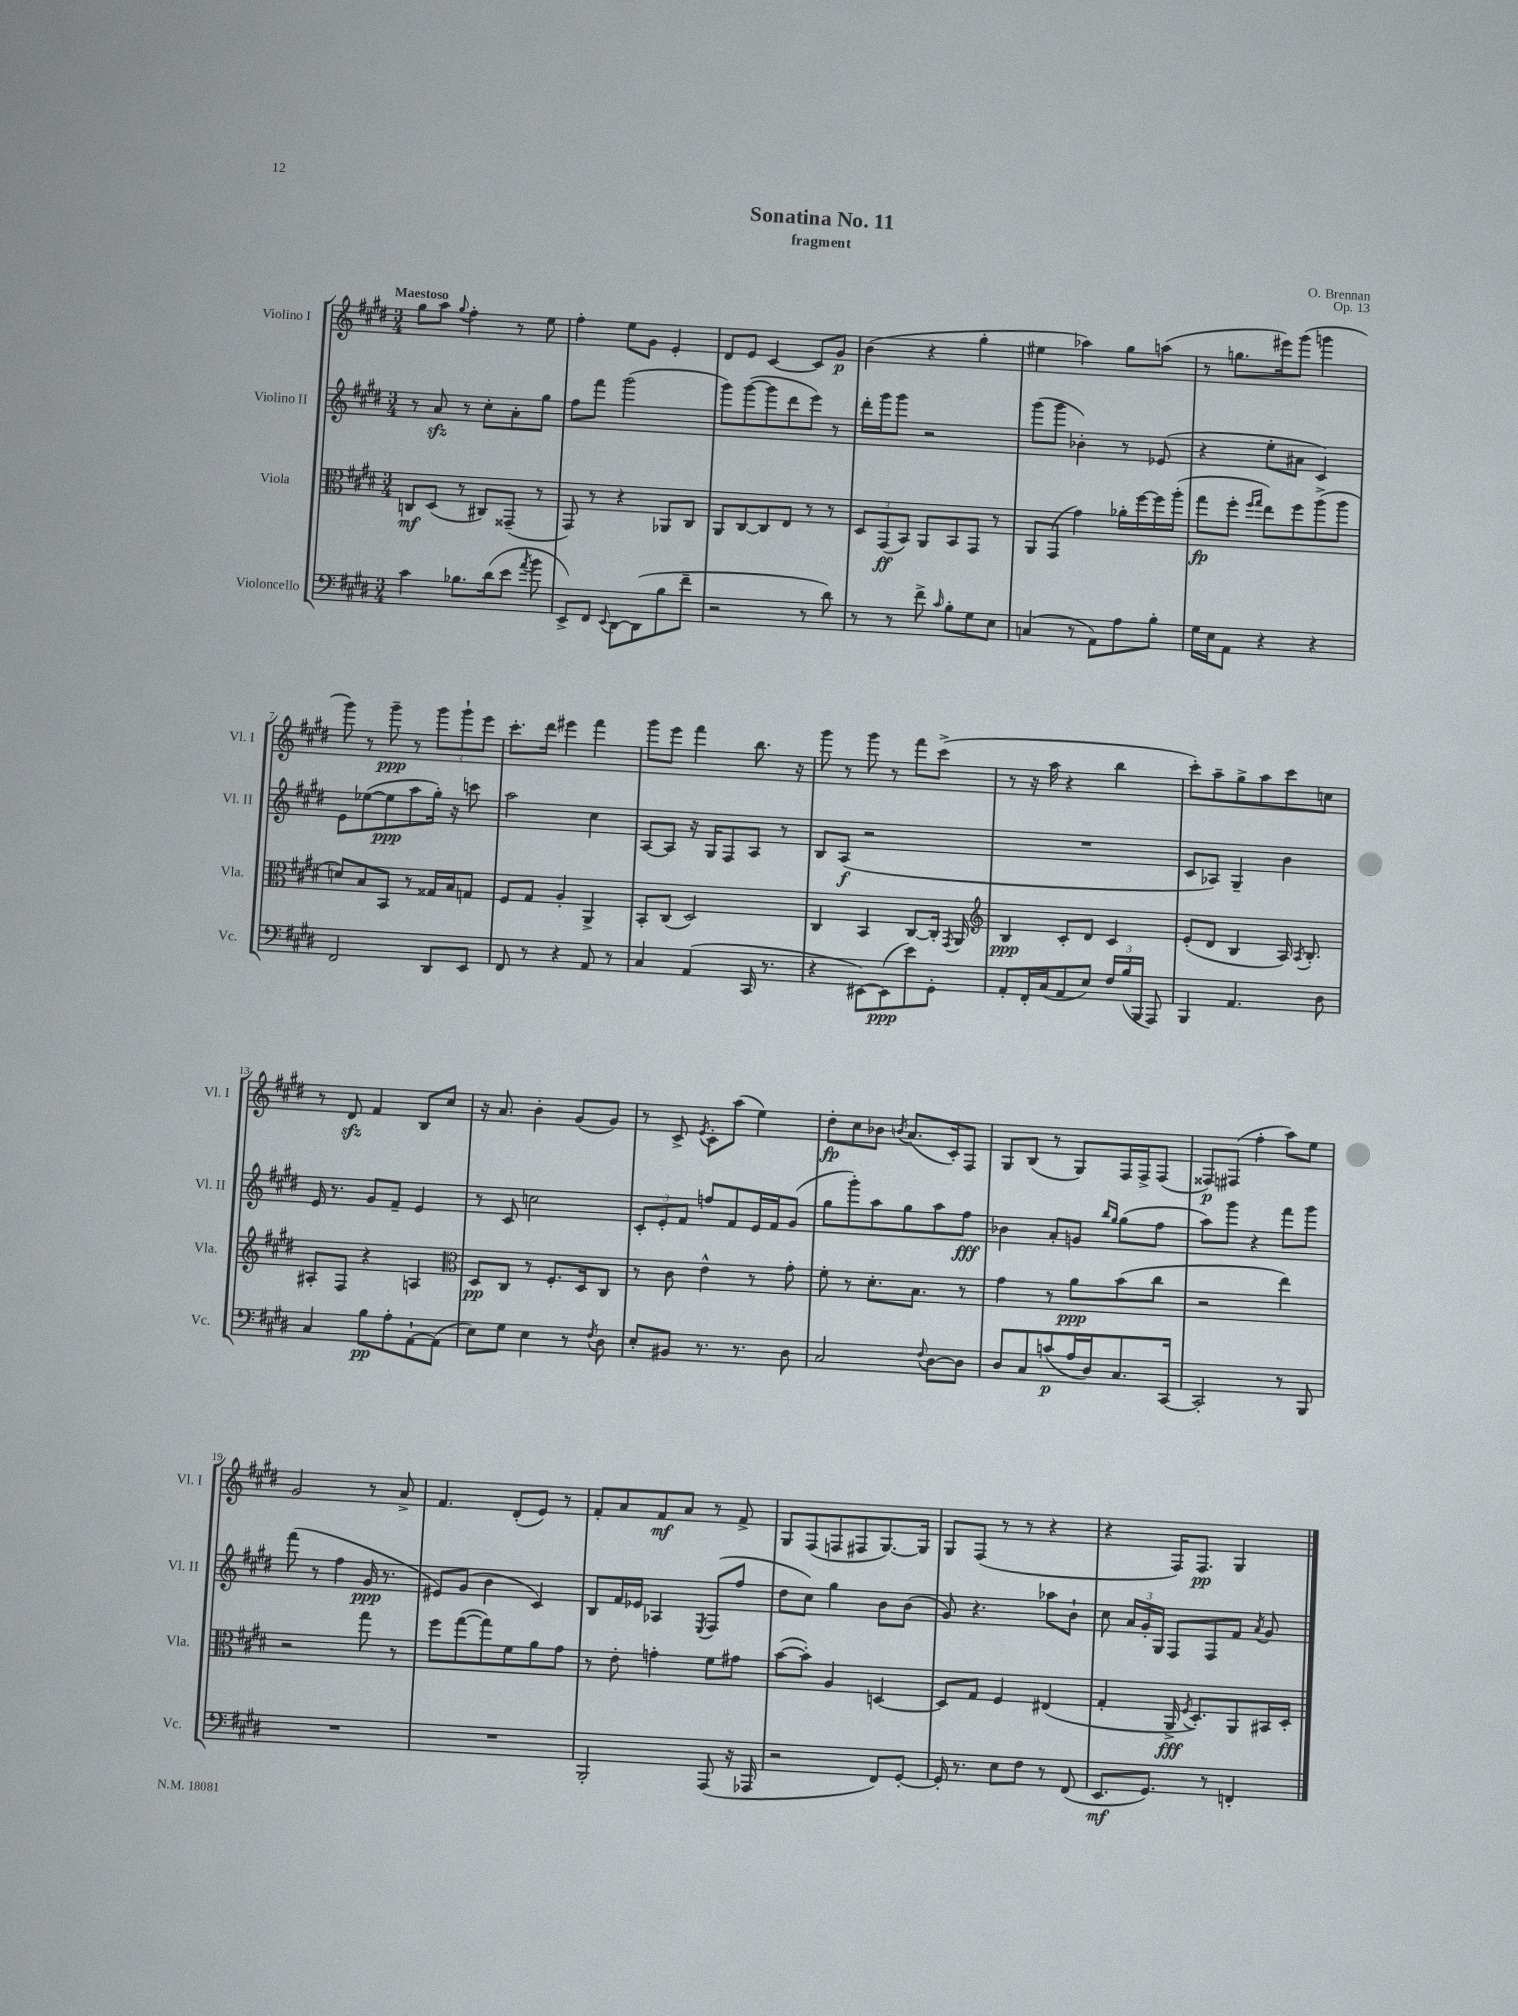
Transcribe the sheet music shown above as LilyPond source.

\header { title = "Sonatina No. 11" composer = "O. Brennan" subtitle = "fragment" opus = "Op. 13" }
<<
\new StaffGroup <<
\new Staff = "s0" \with { instrumentName = "Violino I" shortInstrumentName = "Vl. I" } {
    \clef treble \key e \major \numericTimeSignature \time 3/4 \tempo "Maestoso"
    \autoBeamOff gis''8[ a''8] \appoggiatura { gis''8 } fis''4-. r8 e''8 |
    fis''4-. e''8[ gis'8] e'4-. |
    dis'8[ e'8] cis'4~ cis'8[ gis'8]\p |
    b'4( r4 gis''4-. |
    eis''4 aes''4) gis''8[ a''8]( |
    r8 g''8.[ eis'''16) gis'''8]( g'''4 |
    gis'''8) r8 gis'''8--\ppp r8 \tuplet 3/2 { gis'''8[ gis'''8-! e'''8] } |
    cis'''8.[-. dis'''16] eis'''4 fis'''4 |
    gis'''8[ e'''8] fis'''4 b''8. r16 |
    gis'''8 r8 gis'''8 r8 fis'''8[ cis'''8]->( |
    r8 r16 a''16 r4 b''4 |
    cis'''8[-.) a''8-- gis''8-> a''8 cis'''8 c''8] |
    r8 dis'8\sfz fis'4 b8[ cis''8] |
    r16 a'8. b'4-. gis'8[( gis'8]) |
    r8 cis'8-> \acciaccatura { e'8 } cis'8[-. a''8]( e''4) |
    dis''8[-.\fp cis''8 bes'8] \acciaccatura { b'8 } a'8.[( cis'16-.) fis8] |
    gis8[ b8]( r8 gis8[) fis16 fis16-> fis8]( |
    fisis8[\p) fis8]( fis''4-. a''8[) e''8] |
    gis'2 r8 a'8-> |
    fis'4. dis'8[-.( e'8]) r8 |
    fis'8[-. a'8 fis'8\mf a'8] r8 fis'8-> |
    gis8[ fis8( f8 fis8 gis8.~) gis16] |
    gis8[ fis8]( r8 r8 r4 |
    r4 fis16[) fis8.]\pp gis4 \bar "|." |
}
\new Staff = "s1" \with { instrumentName = "Violino II" shortInstrumentName = "Vl. II" } {
    \clef treble \key e \major \numericTimeSignature \time 3/4
    \autoBeamOff r8 a'8\sfz r8 cis''8[-. a'8-. gis''8] |
    fis''8[ fis'''8] gis'''2( |
    gis'''8[) gis'''8~( gis'''8 dis'''8 e'''8]) r8 |
    dis'''16[-. gis'''16 gis'''8] r2 |
    gis'''8[( gis'''8] bes'4-.) r8 ees'8( |
    r4 e''8[-. ais'8] cis'4) |
    e'8[ ees''8~( ees''8\ppp a''8 gis''16]-.) r16 c'''8 |
    a''2 cis''4 |
    a8[~ a8] r16 gis16[ fis8 a8] r8 |
    b8[ a8]\f( r2 |
    R2. |
    cis'8[ aes8]) gis4-- b'4 |
    e'16 r8. gis'8[ fis'8]-- e'4 |
    r8 cis'8 c''2 |
    \tuplet 3/2 { cis'8[-. e'8-. fis'8] } f''8[ fis'8 e'16 fis'16 gis'8]( |
    gis''8[ gis'''8-.) a''8 gis''8 a''8 fis''8]\fff |
    bes'4 a'8[-. g'8] \grace { b''16[ gis''16] } gis''8[( fis''8] |
    a''8[) gis'''8] r4 fis'''8[ gis'''8] |
    fis'''8( r8 fis''4 gis'16\ppp r8. |
    eis'8[) gis'8]( b'4 cis'4) |
    b8[ fis'16 ees'16] aes4 \acciaccatura { e8 } fis8[( fis''8] |
    dis''8[ cis''8]) gis''4 b'8[ b'8]( |
    gis'8) r4. aes''8[ b'8]-! |
    cis''8 \tuplet 3/2 { a'16[ gis'16-. gis16] } fis8[ fis8 fis'8] \acciaccatura { a'8 } gis'8 \bar "|." |
}
\new Staff = "s2" \with { instrumentName = "Viola" shortInstrumentName = "Vla." } {
    \clef alto \key e \major \numericTimeSignature \time 3/4
    \autoBeamOff c8[\mf dis8]( r8 cis8[) gisis,8]--( r8 |
    gis,8) r8 r4 aes,8[ cis8] |
    a,8[ cis8~ cis8 e8] r8 r8 |
    \tuplet 3/2 { dis8[ gis,8\ff( b,8]) } a,8[ b,8 gis,8] r8 |
    a,8[ gis,8]( gis'4) aes'16[-. fis''16~ fis''16 a''16]-.( |
    gis''8[\fp fis''8]-. \grace { fis''16[ gis''16] } e''8[) fis''8 a''8->( a''8] |
    d'8[) b8 b,8] r8 gisis16[ b16 g8] |
    fis8[ gis8] a4-. a,4-> |
    b,8[-. cis8]( dis2) |
    cis4 b,4 cis8[~ cis16]-. \acciaccatura { gis,8 } a,16 |
    \clef treble b4\ppp cis'8[-. dis'8] cis'4 |
    e'8[-.( dis'8] b4 a16) \acciaccatura { a8 } b8.-. |
    ais8[-. fis8] r4 a4 |
    \clef alto dis8[\pp cis8] r8 fis8.[-. dis16 cis8] |
    r8 cis'8 e'4-^ r8 gis'8-. |
    fis'8-. r8 dis'8.[-. b8.] r8 |
    gis'4 r8 a'8[\ppp b'8( cis''8] |
    r2 e''4) |
    r2 gis''8 r8 |
    fis''8[ gis''8~( gis''8) fis'8 a'8 gis'8] |
    r8 e'8-. g'4-. fis'8[ gis'8] |
    b'8[~( b'8]-.) a4 d4~ |
    d8[ gis8] fis4 eis4( |
    gis4-. a,16->\fff \acciaccatura { fis8 } dis8.[-.) a,8 bis,16 dis16]-. \bar "|." |
}
\new Staff = "s3" \with { instrumentName = "Violoncello" shortInstrumentName = "Vc." } {
    \clef bass \key e \major \numericTimeSignature \time 3/4
    \autoBeamOff cis'4 bes8.[ dis'16( e'8] \acciaccatura { a'8 } b'8 |
    e,8[->) fis,8] \appoggiatura { e,8 } dis,8[~ dis,8( b8 fis'8]-- |
    r2 r8 dis'8) |
    r8 r8 fis'8-> \grace { cis'16 } b8[-. gis8 e8] |
    c4( r8 a,8[) a8 b8]-. |
    gis16[ e16 a,8] r4 r4 |
    fis,2 dis,8[ e,8] |
    fis,8 r8 r4 a,8 r8 |
    cis4 a,4( cis,16 r8. |
    r4 eis,8[~) eis,8\ppp( e'8) gis,8]-. |
    a,8[-. fis,16-. cis16( a,8 e8]) \tuplet 3/2 { fis16[ b16( b,,16] } a,,8) |
    b,,4 a,4. dis8 |
    cis4 b8[\pp a8-. a,8~-! a,8]( |
    e8[) gis8] e4 r8 \acciaccatura { fis8 } dis8 |
    e8[-. bis,8] r8. r8. dis8 |
    cis2 \appoggiatura { fis8 } dis8[~ dis8] |
    dis8[ cis8 c'8\p( a16 dis16) cis8. cis,16]~ |
    cis,2-. r8 b,,8 |
    R2. |
    R2. |
    b,,2-. a,,8( r16 aes,,16 |
    r2 fis,8[) gis,8]~-. |
    gis,16-. r8. e8[ fis8] r8 fis,8( |
    e,8.[\mf gis,8.]) r8 f,4-. \bar "|." |
}
>>
>>
